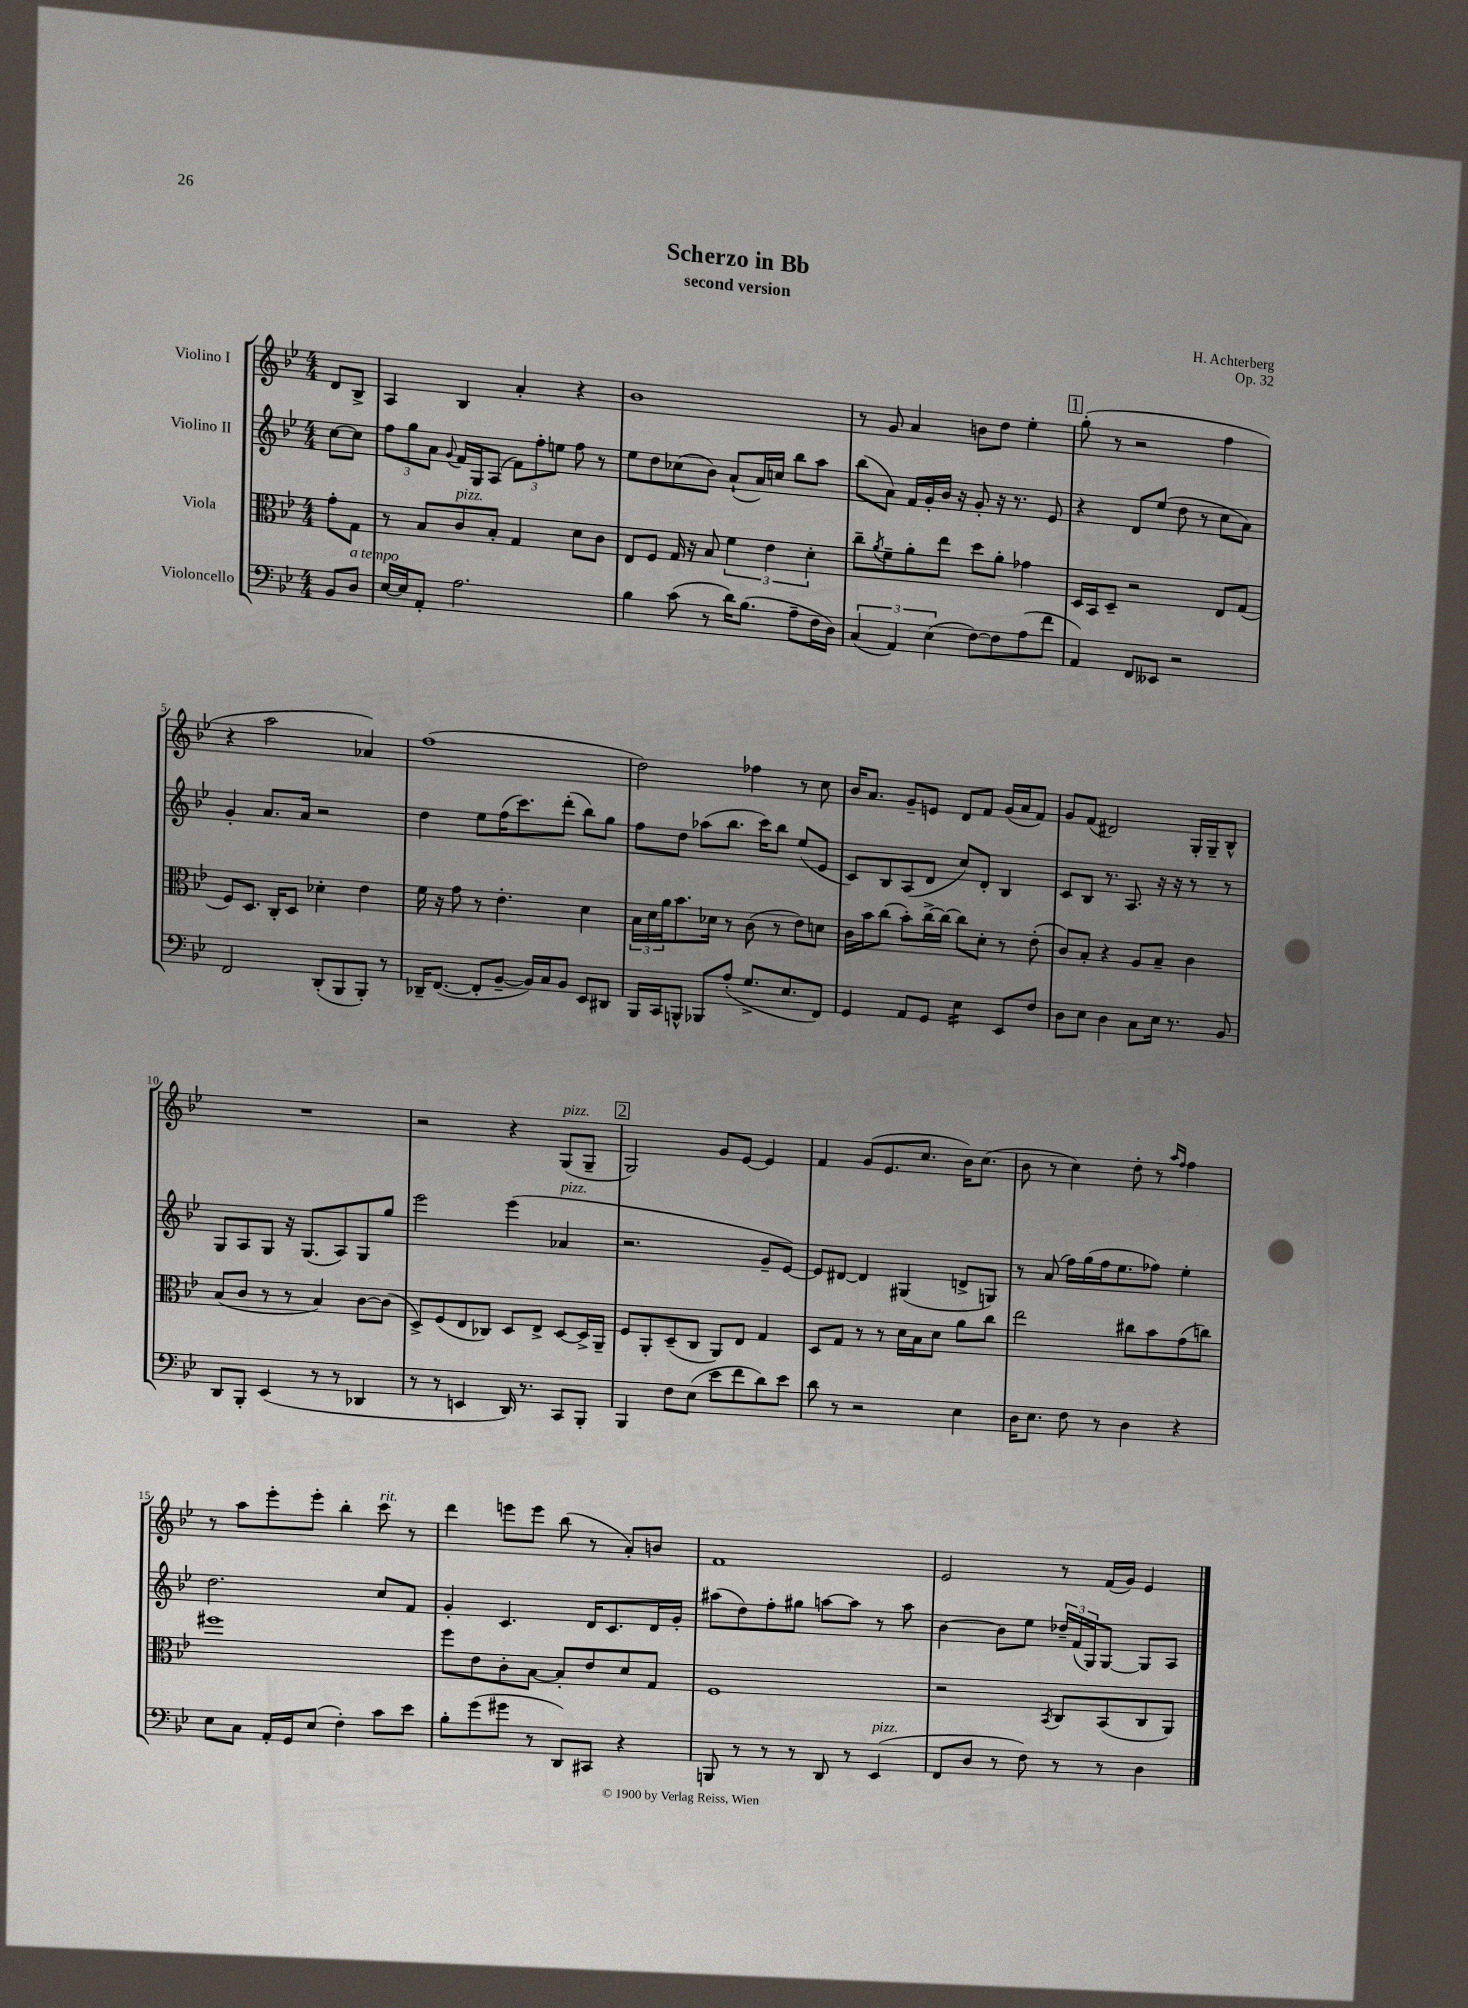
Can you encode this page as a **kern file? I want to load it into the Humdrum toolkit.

**kern	**kern	**kern	**kern
*staff4	*staff3	*staff2	*staff1
*clefF4	*clefC3	*clefG2	*clefG2
*k[b-e-]	*k[b-e-]	*k[b-e-]	*k[b-e-]
*M4/4	*M4/4	*M4/4	*M4/4
8BB-	8g'	[8cc	8d
8D	8G	8cc]	8B-^
=	=	=	=
[16E-	8r	12ff	4A
16E-]	.	.	.
.	.	12gg	.
8AA'	8B-	.	.
.	.	12a	.
.	.	8qqg	.
2.A	8c	16f	4B-
.	.	16G	.
.	8B-'	(8A	.
.	4G	12f)	4a'
.	.	12ff'	.
.	.	12ee	.
.	8d	8ff	4r
.	8c	8r	.
=	=	=	=
4B-	8E-	8ee-	1b-
.	8F	8dd	.
(8c	16G	(8cc-	.
.	16r	.	.
8r	8B-	8b-)	.
16d)	6f	(8a`	.
(8.B-	.	.	.
.	.	16a)	.
.	6e-	.	.
.	.	16cc	.
8A~	.	8bb-	.
.	6d'	.	.
16F	.	8aa	.
16D)	.	.	.
=	=	=	=
(6C	8cc~	(8bb-	8r
.	8qa	.	.
.	8f~	8a)	8g
6AA)	.	.	.
.	8a'	16f	4a
.	.	16g'	.
(6E-	.	.	.
.	8ee-	16b-	.
.	.	16r	.
[8F)	8dd	8g'	8b
8F]	8a'	16r	8dd
.	.	8.r	.
(8A	4g-	.	4ee-'
8f	.	8e-	.
=	=	=	=
4AA)	16D	4r	(8gg'
.	16BB-	.	.
.	8D~	.	8r
8FF	2r	8d	2r
8EE--	.	(8ee-	.
2r	.	8dd	.
.	.	8r	.
.	8E-	8cc	4ff
.	(8G	8a)	.
=	=	=	=
2FF	8F)	4g'	4r
.	8.D	.	.
.	.	8.a	2aa
.	16C'	.	.
.	8D	.	.
.	.	16a	.
(8DD'	4d-'	2r	.
8BBB-	.	.	.
8BBB-')	4e-	.	4a-)
8r	.	.	.
=	=	=	=
16DD-~	16f	4dd	(1ff
([8.FF	16r	.	.
.	8g	.	.
8FF']	8r	8ee-	.
[8BB-~	4.e-'	(16ff	.
.	.	8.ccc)	.
16BB-])	.	.	.
16C	.	.	.
8BB-	.	(8ddd'	.
8EE-	4d	8bb-)	.
8DD#	.	8gg	.
=	=	=	=
16BBB-	24B-	8ff	2dd)
.	24d	.	.
16CC	.	.	.
.	24a	.	.
8BBB^^	8.b-	8dd	.
8BBB-	.	(8aa-	.
.	16d-	.	.
(8A'	8r	8.bb-	.
8.G^	(8c	.	4ff-
.	.	16ccc)	.
.	8r	8bb-	.
8.E-	.	.	.
.	8e-)	(8ee-	8r
8FF)	8d	8e-	8cc
=	=	=	=
4GG	16c	8c)	16b-
.	16b-	.	8.a
.	(8cc	8B-	.
8AA	8b-')	(8A	8g~
8GG	[16cc^	8d	8e
.	16cc_	.	.
4E-	8cc]	8cc)	8d
.	8d'	8d'	8f
8EE-	8r	4B-	(16g
.	.	.	16a
8F	(8e-'	.	8f)
=	=	=	=
8D	8c)	8c	8g
8E-	8B-'	8B-	(8f
4D	4r	8.r	2d#)
.	.	8.A	.
8C	8A	.	.
16E-	8B-~	16r	.
8.r	.	16r	.
.	4c	8r	16G'
.	.	.	16G~
8BB-	.	8r	8B-^^
=	=	=	=
8DD	(8B-	8G	1r
8BBB-'	8c	8A	.
(4EE-	8r	8G	.
.	8r	16r	.
.	.	(8.G	.
8r	4B-)	.	.
8r	.	8A)	.
4DD-	[8c	8G	.
.	(8c]	8gg	.
=	=	=	=
8r	8D^)	2eee-	2r
8r	(8F	.	.
4EE	8E-	.	.
.	8C-)	.	.
16DD)	8D	(4eee-	4r
8.r	.	.	.
.	8E-^	.	.
8CC	[8D	4a-	(8G
8BBB-'	16D^]	.	8G~
.	16AA~	.	.
=	=	=	=
4BBB-	8F	2.r	2G)
.	8AA'	.	.
8F	(8D~	.	.
(8E-	8C	.	.
8e-	8AA)	.	8g
8f	8E-	.	[8e-
8d)	4G	8g~	4e-]
8e-	.	[8e-)	.
=	=	=	=
8d	8D	8e-]	4f
8r	8G	[8d#	.
2r	8r	4d#]	(8g
.	8r	.	8.e-
.	16d	(4G#	.
.	16B-	.	8.cc
.	8d	.	.
4E-	8a	8d^	16b-)
.	.	.	(8.cc
.	8cc	8G)	.
=	=	=	=
16D	2ee-	8r	8b-
8.E-	.	.	.
.	.	(8a	8r
8F	.	16ff)	4cc)
.	.	(16gg	.
8r	.	16ff	.
.	.	8.ee-	.
4D	8cc#	.	8dd'
.	8b-	8ff-)	8r
.	.	.	16qqaa
.	.	.	16qqff
4r	(8g	4ee-'	4ff
.	8cc)	.	.
=	=	=	=
8E-	1ff#	2.dd	8r
8C	.	.	8aa
16AA'	.	.	8eee-'
16GG	.	.	.
(8E-	.	.	8eee-'
4F')	.	.	4bb-'
8c	.	8cc	8ccc
8e-	.	8f	8r
=	=	=	=
8B-'	8ff	4g'	4ddd
(8g	8e-	.	.
8g#	8c'	4.c	8eee
8r	[8B-	.	8eee
8DD)	8B-']	.	(8bb-
8CC#	8e-	16d	8r
.	.	8.c	.
4r	8d	.	8a')
.	8G	16d	8b
.	.	16g'	.
=	=	=	=
8BBB	1F	(8aa#	1f
8r	.	8dd)	.
8r	.	8ff'	.
8r	.	8gg#	.
8DD	.	[8aa	.
8r	.	8aa]	.
(4EE-	.	8r	.
.	.	8aa	.
=	=	=	=
8FF	2r	[4b-	2e-
8D	.	.	.
8r	.	8b-]	.
8F)	.	8ee-	.
.	8qBB-	.	.
8r	8C	24dd-~	8r
.	.	(24f	.
.	.	24G)	.
8r	(8BB-	[8G	(16f
.	.	.	16g)
4D	8C	8G]	4e-
.	8AA)	8A	.
==	==	==	==
*-	*-	*-	*-
